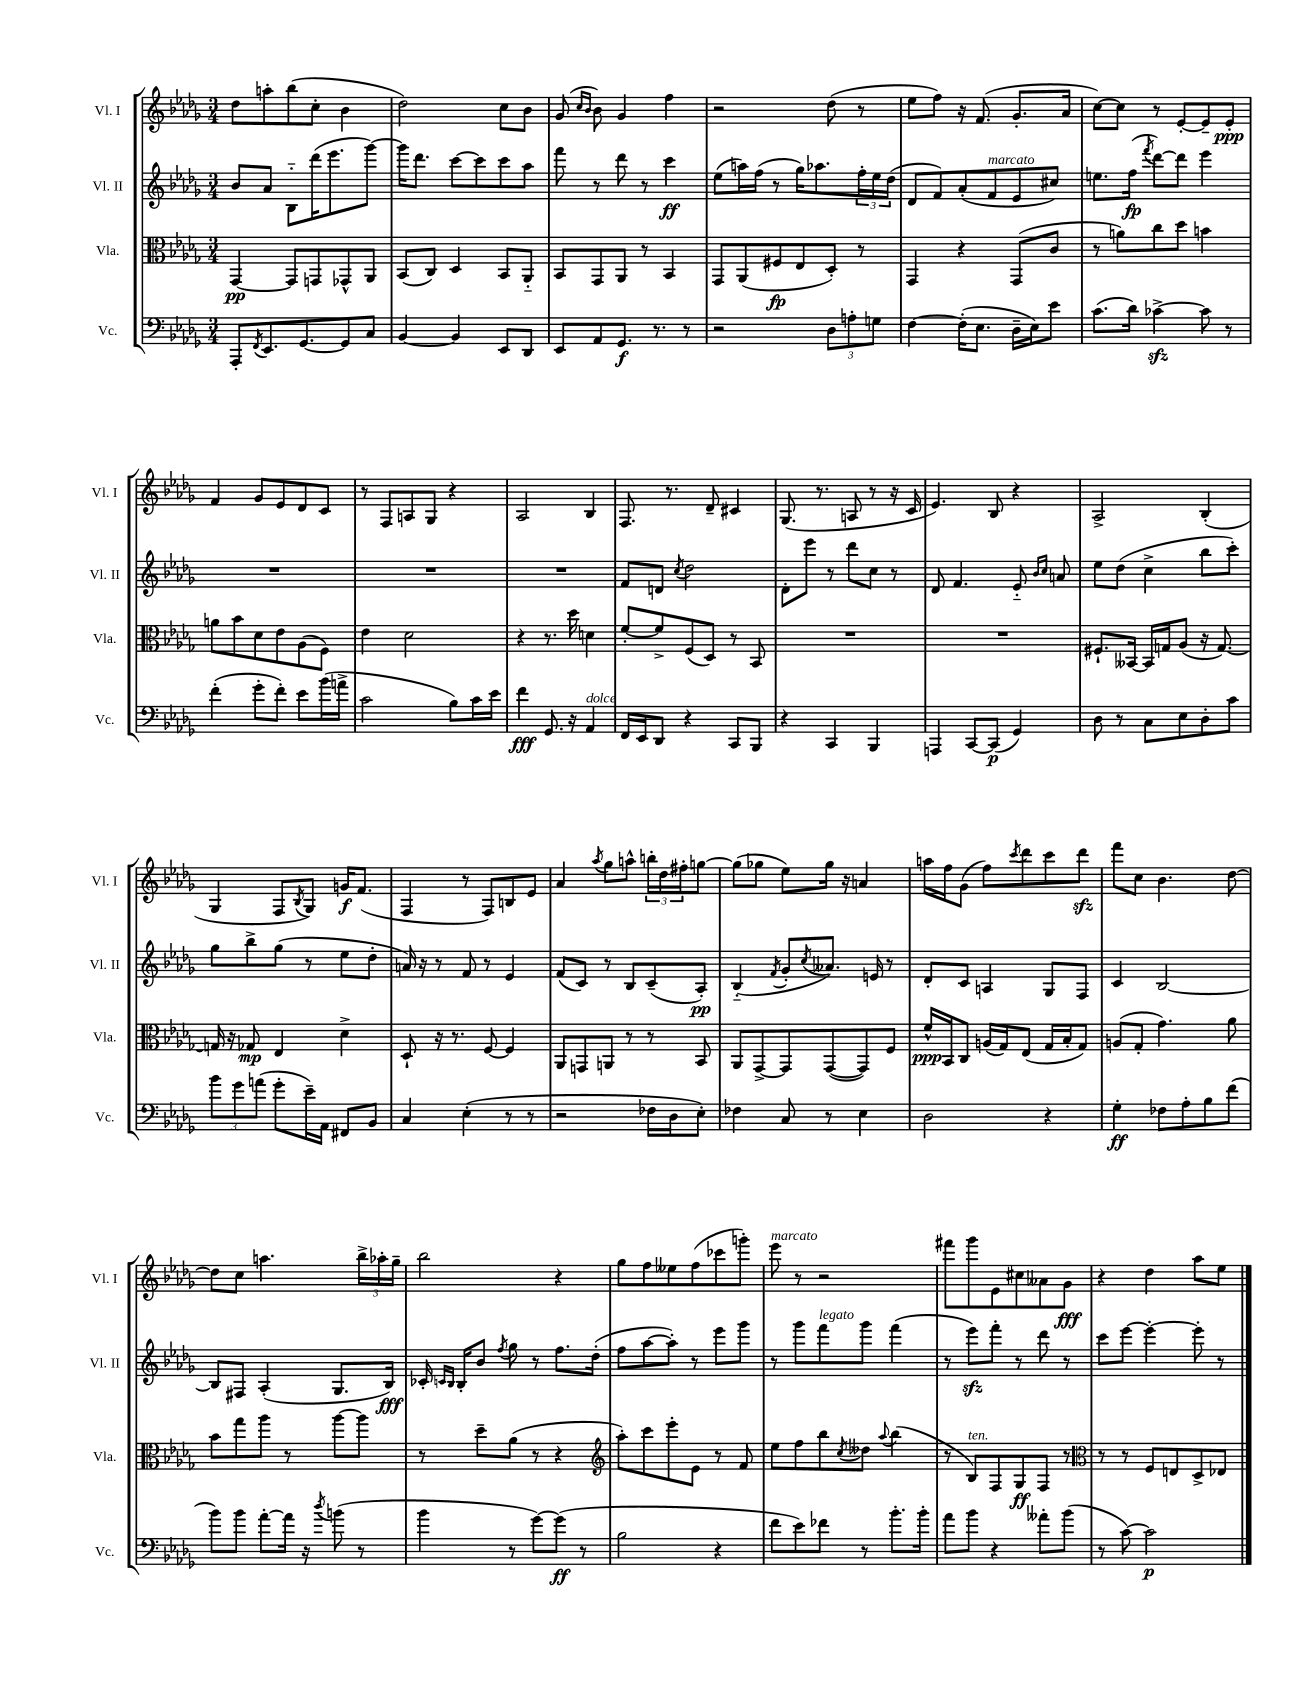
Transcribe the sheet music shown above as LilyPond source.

<<
\new StaffGroup <<
\new Staff = "s0" \with { instrumentName = "Vl. I" shortInstrumentName = "Vl. I" } {
    \clef treble \key des \major \numericTimeSignature \time 3/4
    des''8 a''8-. bes''8( c''8-. bes'4 |
    des''2) c''8 bes'8 |
    ges'8( \grace { c''16 bes'16 } bes'8) ges'4 f''4 |
    r2 des''8( r8 |
    ees''8 f''8) r16 f'8.( ges'8.-. aes'16 |
    c''8~) c''8 r8 ees'8~-. ees'8-- ees'8-.\ppp |
    f'4 ges'8 ees'8 des'8 c'8 |
    r8 f8 a8 ges8 r4 |
    aes2 bes4 |
    f8. r8. des'8-- cis'4 |
    ges8.( r8. a8 r8 r16 c'16 |
    ees'4.) bes8 r4 |
    aes2-> bes4-.( |
    ges4 f8 \acciaccatura { bes8 } ges8) g'16\f f'8.( |
    f4 r8 f8) b8 ees'8 |
    aes'4 \acciaccatura { aes''8 } ges''8 a''8-^ \tuplet 3/2 { b''16-. des''16 fis''16-. } g''8~ |
    g''8( ges''8 ees''8) ges''16 r16 a'4 |
    a''16 f''16 ges'8( f''8) \acciaccatura { c'''8 } des'''8 c'''8 des'''8\sfz |
    f'''8 c''8 bes'4. des''8~ |
    des''8 c''8 a''4. \tuplet 3/2 { bes''16-> aes''16-. ges''16-- } |
    bes''2 r4 |
    ges''8 f''8 eeses''8 f''8( ces'''8 g'''8-.) |
    ees'''8^\markup { \italic "marcato" } r8 r2 |
    fis'''8 ges'''8 ees'8 cis''8 aeses'8 ges'8\fff |
    r4 des''4 aes''8 ees''8 \bar "|." |
}
\new Staff = "s1" \with { instrumentName = "Vl. II" shortInstrumentName = "Vl. II" } {
    \clef treble \key des \major \numericTimeSignature \time 3/4
    bes'8 aes'8 bes8-_ des'''16( ees'''8. ges'''8~) |
    ges'''16 des'''8. c'''8~ c'''8 c'''8 aes''8 |
    f'''8 r8 des'''8 r8 c'''4\ff |
    ees''8( a''16) f''16( r8 ges''16) aes''8. \tuplet 3/2 { f''16-. ees''16 des''16( } |
    des'8 f'8) aes'8-.( f'8^\markup { \italic "marcato" } ees'8 cis''8) |
    e''8. f''16\fp( \acciaccatura { f'''8 } des'''8~) des'''8 ees'''4 |
    R2. |
    R2. |
    R2. |
    f'8 d'8 \acciaccatura { c''8 } des''2 |
    des'8-. ees'''8 r8 des'''8 c''8 r8 |
    des'8 f'4. ees'8-_ \grace { bes'16 c''16 } a'8 |
    ees''8 des''8( c''4-> bes''8 c'''8-.) |
    ges''8 bes''8-> ges''8( r8 ees''8 des''8-. |
    a'16) r16 r8 f'8 r8 ees'4 |
    f'8( c'8) r8 bes8 c'8--( aes8-.\pp) |
    bes4-_( \acciaccatura { f'8 } ges'8-. \acciaccatura { c''8 } aeses'8.) e'16 r8 |
    des'8-. c'8 a4 ges8 f8 |
    c'4 bes2~ |
    bes8 fis8 aes4-.( ges8. bes16\fff) |
    ces'16-. \grace { c'16 bes16 } bes16-. bes'8 \acciaccatura { f''8 } ges''8 r8 f''8. des''16-.( |
    f''8 aes''8~ aes''8-.) r8 ees'''8 ges'''8 |
    r8 ges'''8 f'''8^\markup { \italic "legato" } ges'''8 f'''4( |
    r8 ees'''8\sfz) f'''8-. r8 des'''8 r8 |
    c'''8 ees'''8~ ees'''4~-. ees'''8-. r8 \bar "|." |
}
\new Staff = "s2" \with { instrumentName = "Vla." shortInstrumentName = "Vla." } {
    \clef alto \key des \major \numericTimeSignature \time 3/4
    ges,4~\pp ges,8 g,8 ges,8-^ aes,8 |
    bes,8( c8) des4 bes,8 aes,8-_ |
    bes,8 ges,8 aes,8 r8 bes,4 |
    ges,8 aes,8( fis8\fp ees8 des8-.) r8 |
    ges,4 r4 ges,8( c'8 |
    r8 a'8) c''8 des''8 b'4 |
    a'8 bes'8 des'8 ees'8 aes8( f8) |
    ees'4 des'2 |
    r4 r8. des''16 d'4 |
    f'8~-. f'8-> f8( des8) r8 bes,8 |
    R2. |
    R2. |
    fis8.-! beses,16~ beses,16 g16 aes8( r16 g8.~) |
    g16 r16 ges8\mp ees4 des'4-> |
    des8-! r16 r8. f8~ f4 |
    aes,8 g,8 a,8 r8 r8 bes,8 |
    aes,8 ges,8~-> ges,8 ges,8~( ges,8) f8 |
    f'16-^\ppp bes,16 c8 a16( ges16) ees8( ges16 bes16-. ges8) |
    a8( ges8-. ges'4.) aes'8 |
    bes'8 ges''8 aes''8 r8 aes''8~ aes''8 |
    r8 des''8-- aes'8( r8 r4 |
    \clef treble aes''8-.) c'''8 ees'''8-. ees'8 r8 f'8 |
    ees''8 f''8 bes''8 \acciaccatura { c''8 } deses''8 \appoggiatura { aes''8 } bes''4( |
    r8 bes8^\markup { \italic "ten." }) f8 ges8\ff f8 r8 |
    \clef alto r8 r8 f8 e8 des8-> ees8 \bar "|." |
}
\new Staff = "s3" \with { instrumentName = "Vc." shortInstrumentName = "Vc." } {
    \clef bass \key des \major \numericTimeSignature \time 3/4
    aes,,8-. \acciaccatura { f,8 } ees,8. ges,8.~ ges,8 c8 |
    bes,4~ bes,4 ees,8 des,8 |
    ees,8 aes,8 ges,8.\f r8. r8 |
    r2 \tuplet 3/2 { des8 a8-. g8 } |
    f4~ f16-.( ees8. des16-- ees16) ees'8 |
    c'8.( des'16) ces'4~->\sfz ces'8 r8 |
    f'4-.( ges'8-. f'8-.) ees'8 bes'16( a'16-> |
    c'2 bes8) c'16 ees'16 |
    f'4\fff ges,8. r16 aes,4^\markup { \italic "dolce" } |
    f,16 ees,16 des,8 r4 c,8 bes,,8 |
    r4 c,4 bes,,4 |
    a,,4 c,8~ c,8\p( ges,4) |
    des8 r8 c8 ees8 des8-. c'8 |
    \tuplet 3/2 { bes'8 ges'8 a'8( } ges'8-. ees'16--) aes,16 fis,8 bes,8 |
    c4 ees4-.( r8 r8 |
    r2 fes16 des16 ees8-.) |
    fes4 c8 r8 ees4 |
    des2 r4 |
    ges4-.\ff fes8 aes8-. bes8 f'8( |
    bes'8) bes'8 aes'8~-. aes'16 r16 \acciaccatura { des''8 } b'8( r8 |
    bes'4 r8 ges'8~) ges'8\ff( r8 |
    bes2 r4 |
    f'8 ees'8) fes'8 r8 bes'8.-. bes'16-. |
    aes'8 bes'8 r4 aeses'8-. bes'8( |
    r8 c'8~) c'2\p \bar "|." |
}
>>
>>
\layout { \context { \Score \remove "Bar_number_engraver" } }
